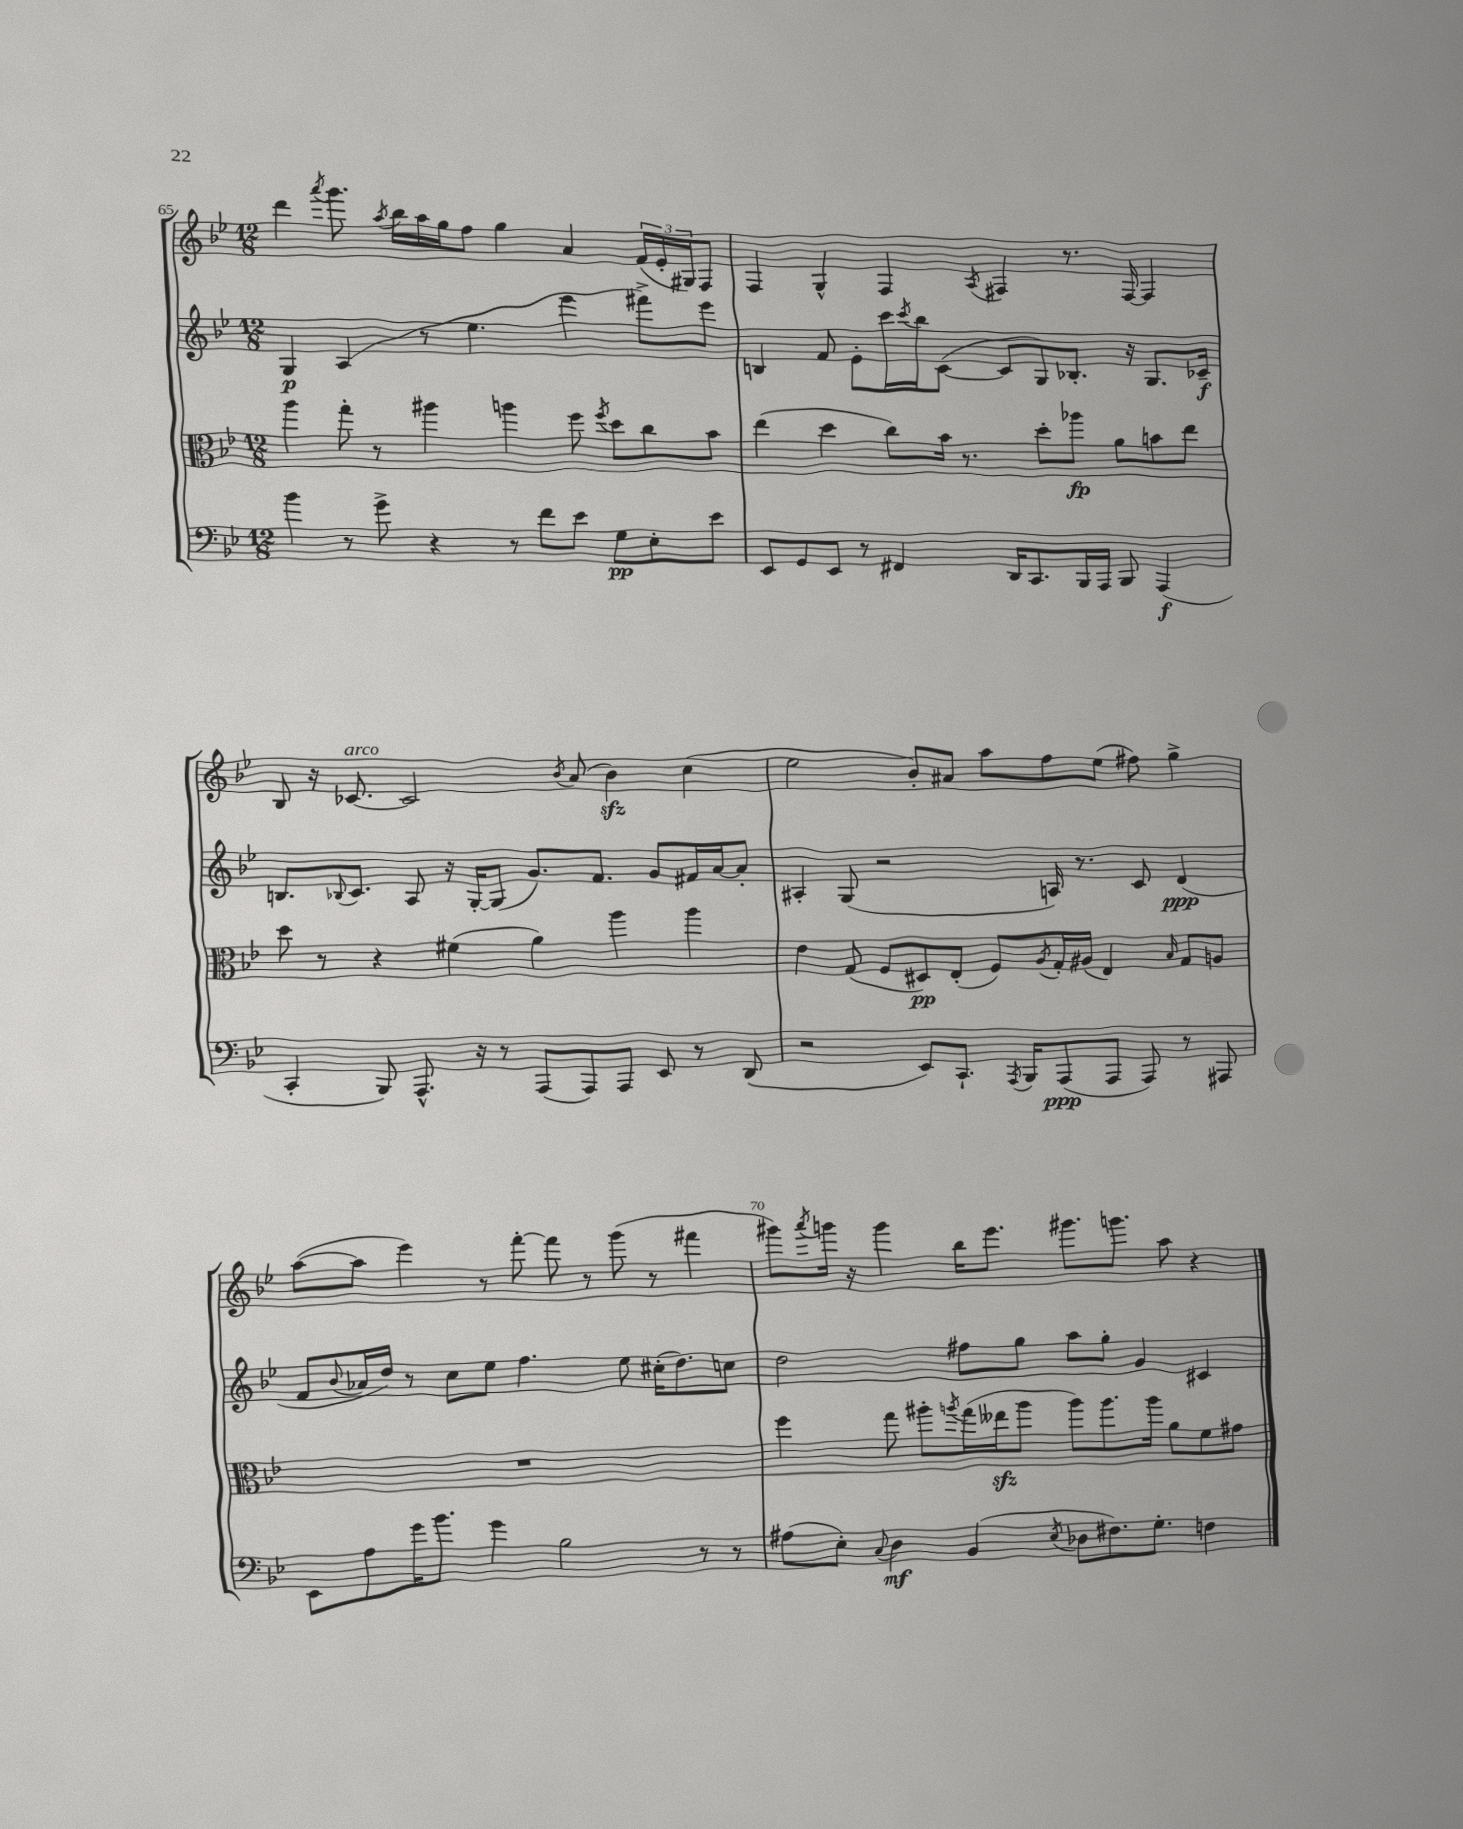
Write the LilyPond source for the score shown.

<<
\new StaffGroup <<
\new Staff = "s0" {
    \clef treble \key bes \major \numericTimeSignature \time 12/8
    d'''4 \acciaccatura { a'''8 } g'''8. \acciaccatura { a''8 } bes''16 a''16 g''16 f''8 g''4 a'4 \tuplet 3/2 { f'16( ees'16-. gis16) } f8 |
    f4 g4-^ f4 \acciaccatura { a8 } fis4 r8. fis16~ fis4 |
    bes8 r16 ces'8.~^\markup { \italic "arco" } ces'2 \acciaccatura { bes'8 } a'8( bes'4\sfz) c''4( |
    ees''2 bes'8-.) ais'8 a''8 f''8 ees''8( fis''8) g''4-> |
    a''8~( a''8 ees'''4) r8 f'''8~-. f'''8 r8 g'''8( r8 fis'''4 |
    gis'''8) \acciaccatura { a'''8 } g'''16 r16 g'''4 bes''16 ees'''8. gis'''8. g'''8. a''8 r4 \bar "|." |
}
\new Staff = "s1" {
    \clef treble \key bes \major \numericTimeSignature \time 12/8
    g4\p a4( r8 ees''4. ees'''4 fis'''8->) ees'''8 |
    b4 f'8 ees'8-. c'''16 \acciaccatura { c'''8 } bes''16 c'8~( c'8 g8) bes8.-. r16 g8. ces'16--\f |
    b8. \appoggiatura { bes8 } c'8. a8 r16 g16~-. g8( g'8.) f'8. g'8 fis'16 a'16~ a'8-. |
    ais4-. g8( r2 a16) r8. c'8 d'4\ppp( |
    f'8 \appoggiatura { bes'8 } aes'16 d''16) r8 c''8 ees''8 f''4. ees''8 cis''16-.( d''8.) c''8 |
    d''2 fis''8 g''8 a''8 g''8-. g'4 cis'4 \bar "|." |
}
\new Staff = "s2" {
    \clef alto \key bes \major \numericTimeSignature \time 12/8
    a''4 g''8-. r8 ais''4 a''4 f''8 \acciaccatura { f''8 } d''8 c''8 bes'8 |
    ees''4( d''4 c''8) bes'16 r8. d''8-. aes''8\fp a'8 b'8 ees''8 |
    d''8 r8 r4 fis'4( a'4) a''4 a''4 |
    ees'4 g8( f8 dis8\pp) ees8-.( f8) \acciaccatura { a8 } g16-. ais16( ees4) \grace { bes16 } g8 a8 |
    R1. |
    f''4 g''8 ais''8-. \acciaccatura { a''8 } g''16( eeses''16\sfz a''8 a''8) a''8. a''16 a'8 f'8 gis'8 \bar "|." |
}
\new Staff = "s3" {
    \clef bass \key bes \major \numericTimeSignature \time 12/8
    bes'4 r8 g'8-> r4 r8 f'8 ees'8 g8\pp ees8-. ees'8 |
    ees,8 g,8 ees,8 r8 fis,4 d,16 c,8. bes,,16 a,,16 bes,,8 a,,4\f( |
    c,4-. bes,,8) a,,8.-^ r16 r8 a,,8( a,,8) a,,8 ees,8 r8 d,8( |
    r2 ees,8) c,8.-! \acciaccatura { a,,8 } bes,,16 a,,8\ppp( a,,8 a,,8) r8 ais,,8 |
    ees,8 a8 g'16 bes'8. g'4 bes2 r8 r8 |
    ais8( ees8-.) \appoggiatura { c8 } d4\mf bes,4( \acciaccatura { ees8 } des8 fis8.) g8.-. f4 \bar "|." |
}
>>
>>
\layout { \context { \Score currentBarNumber = #65 \override BarNumber.break-visibility = ##(#f #t #t) barNumberVisibility = #(every-nth-bar-number-visible 5) } }
